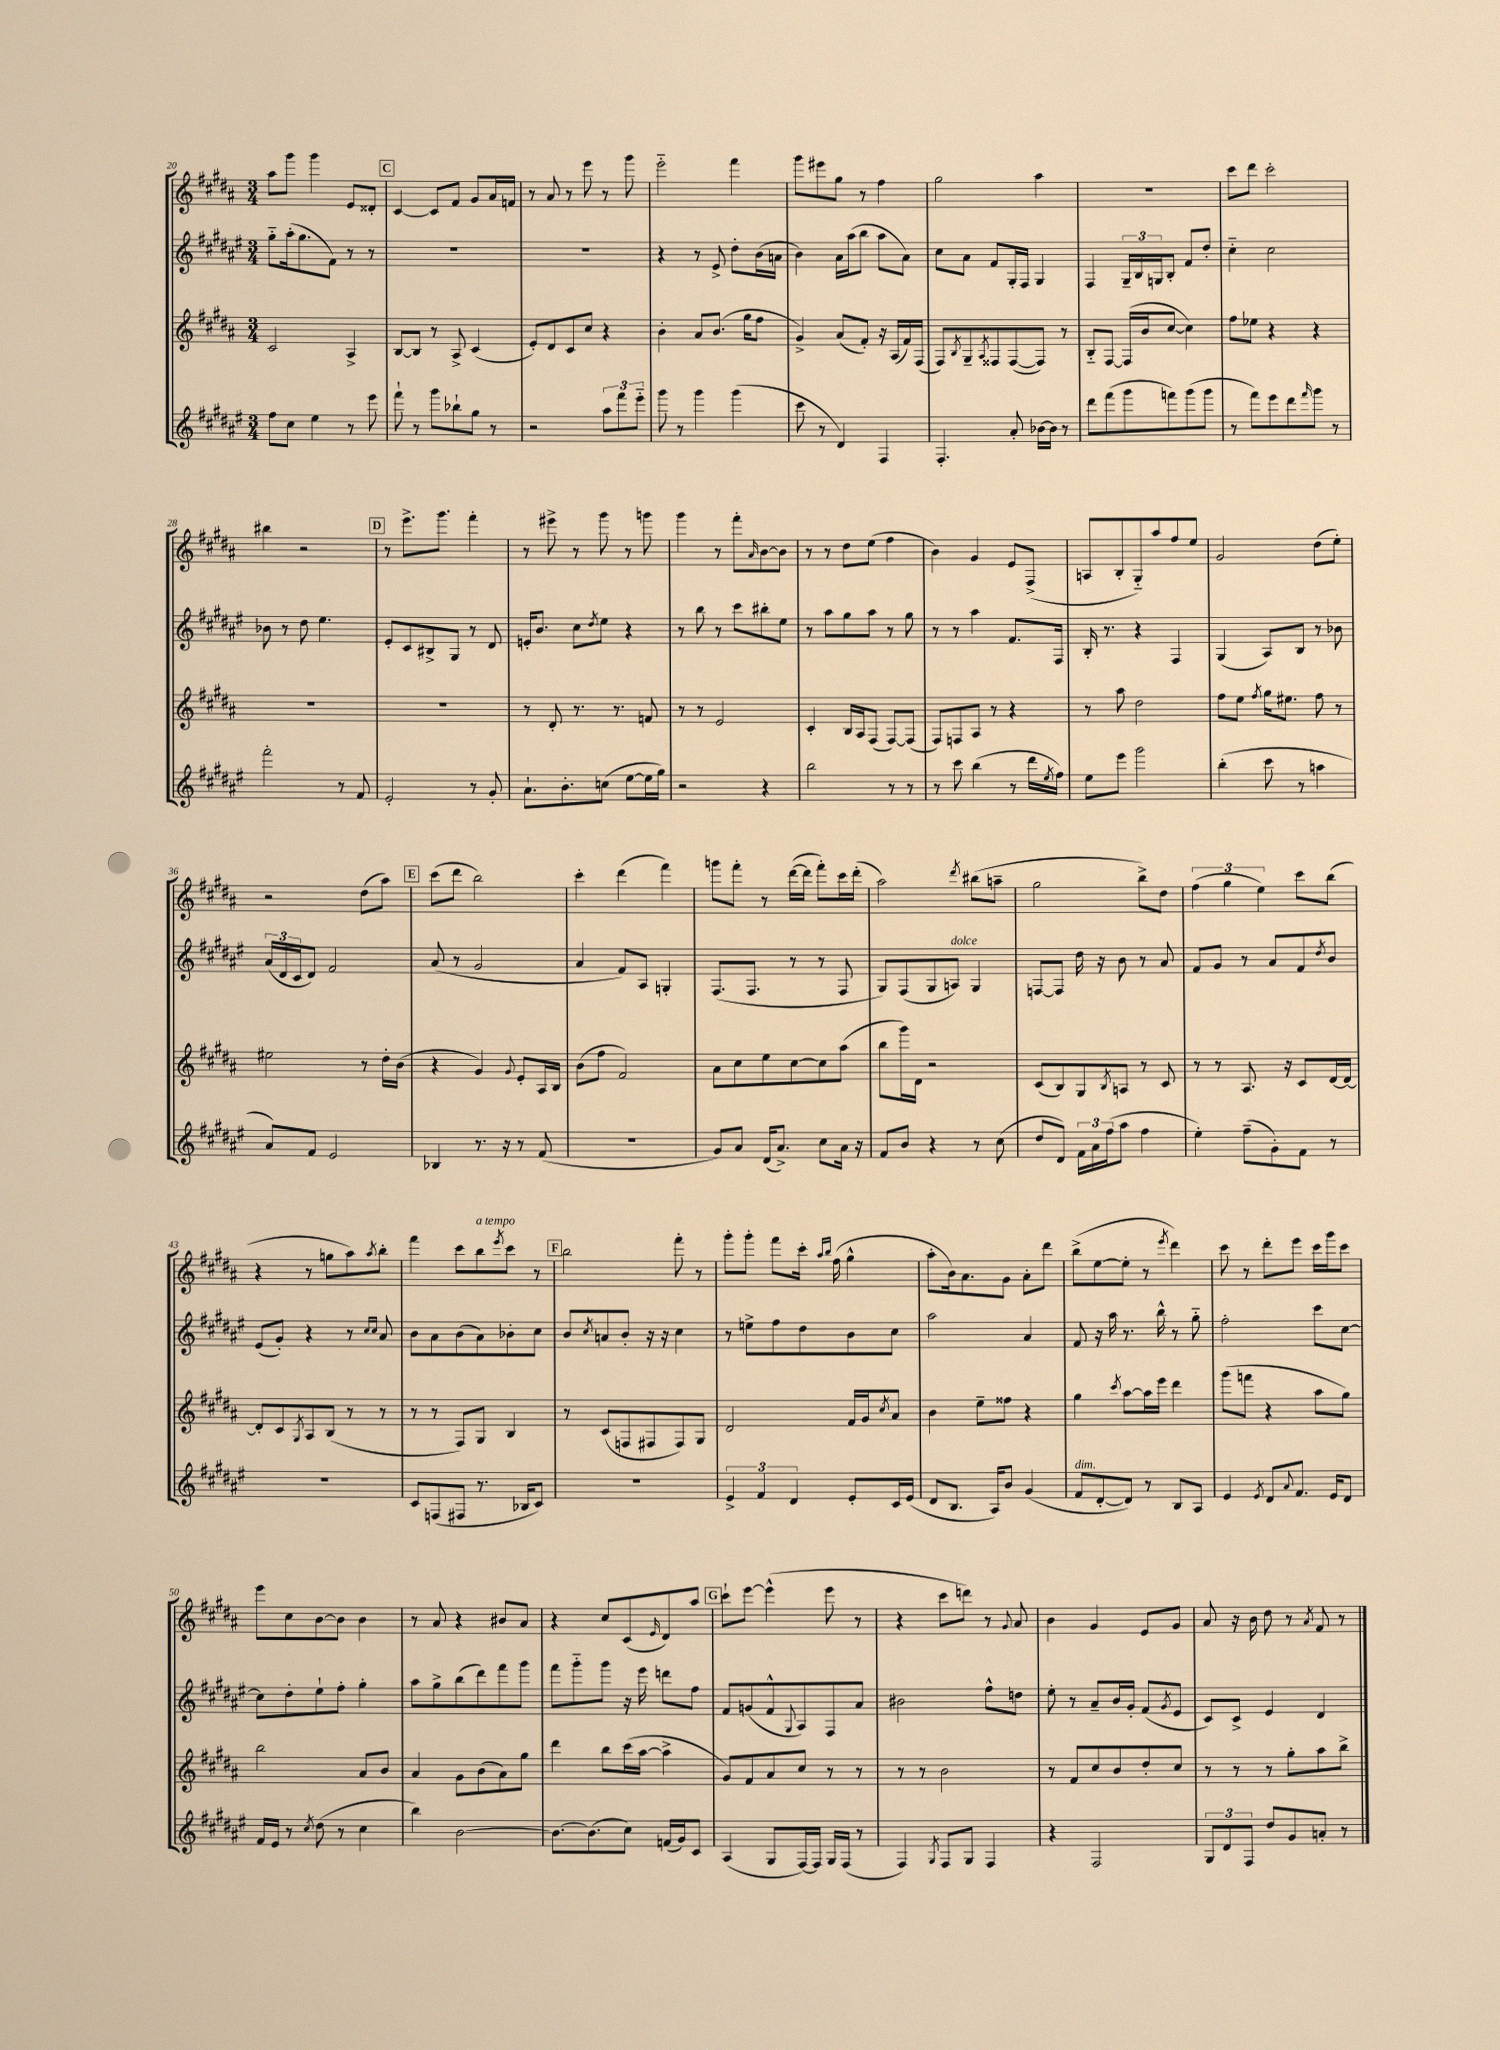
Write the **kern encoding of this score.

**kern	**kern	**kern	**kern
*part4	*part3	*part2	*part1
*staff4	*staff3	*staff2	*staff1
*clefG2	*clefG2	*clefG2	*clefG2
*k[f#c#g#d#a#e#]	*k[f#c#g#d#a#]	*k[f#c#g#d#a#e#]	*k[f#c#g#d#a#]
*M3/4	*M3/4	*M3/4	*M3/4
=20	=20	=20	=20
8ff#\L	2c#/	8gg#\L	8aa#\L
8cc#\J	.	(16aa#'\k	8ggg#\J
.	.	8.gg#\	.
4ee#\	.	.	4ggg#\
.	.	8f#\J)	.
8r	4A#^/	8r	8e/L
8eee#\	.	8r	8d##X'/J
!!LO:REH:place=s1:t=C
=21	=21	=21	=21
8fff#`\	[8B/L	2.r	[4c#/
8r	8B/J]	.	.
8ggg#\L	8r	.	8c#/L]
8bb-X`\	8A#^/	.	8f#/J
8gg#\J	(4c#/	.	8g#/L
8r	.	.	16a#/L
.	.	.	16fn/JJ
=22	=22	=22	=22
2r	8e'/L)	2.r	8r
.	8d#/	.	8a#/
.	8c#/	.	8r
.	8cc#/J	.	8eee\
12aa#\L	4r	.	8r
12fff#\	.	.	.
.	.	.	8ggg#\
12eee#\J	.	.	.
=23	=23	=23	=23
8ggg#\	4b'\	4r	2eee\
8r	.	.	.
4ggg#\	8a#/L	8r	.
.	(8.b/J	8e#^/	.
(4ggg#\	.	8dd#'\L	4fff#\
.	16gg#\KL	.	.
.	8ff#\J	(16b\L	.
.	.	16an\JJ	.
=24	=24	=24	=24
8ccc#\	4g#^/)	4b\)	8ggg#\L
8r	.	.	8eee#X\
4d#/)	(8a#/L	16a#\LL	8gg#\J
.	.	(16aa#\J	.
.	8f#'/J)	8bb\J	8r
4F#/	16r	8aa#\L	4ff#\
.	(16A#/LL	.	.
.	16f#/)	8a#\J)	.
.	(16F#/JJ	.	.
=25	=25	=25	=25
4.F#'/	8F#/L)	8cc#\L	2gg#\
.	8qB/	.	.
.	8G#~/	8a#\J	.
.	8qA#/	.	.
.	8F##X/	8f#/L	.
8a#'/	([8F##/	16G#'/L	.
.	.	16F#/JJ	.
[16b-X\LL	8F##/J])	4G#/	4aa#\
16b-\JJ]	.	.	.
8r	8r	.	.
=26	=26	=26	=26
8ddd#\L	8B/L	4F#/	2.r
(8fff#\	[8F#/J	.	.
8ggg#\	(16F#/LL]	24G#~/LL	.
.	.	24B/	.
.	16b/J	.	.
.	.	24Gn/J	.
8fffn\)	[8cc#/J	8B'/J	.
(8ggg#\	4cc#\])	8f#/L	.
8ggg#\J	.	8dd#'/J	.
=27	=27	=27	=27
8r	8ff#\L	4cc#\	8ccc#\L
8fff#\L)	8ee-X\J	.	8ddd#\J
8eee#\	4r	2cc#\	2ccc#'\
8ddd#\	.	.	.
16qqfff#/	.	.	.
8ggg#\J	4r	.	.
8r	.	.	.
!!LO:LB:g=z
=28	=28	=28	=28
2fff#'\	2.r	8b-X\	4bb#X\
.	.	8r	.
.	.	8dd#\	2r
.	.	4.ee#\	.
8r	.	.	.
8f#/	.	.	.
!!LO:REH:place=s1:t=D
=29	=29	=29	=29
2e#'/	2.r	8e#'/L	8r
.	.	8c#/	8.eee^\L
.	.	8B#X^/	.
.	.	.	8.ggg#\J
.	.	8G#/J	.
8r	.	8r	4fff#'\
8g#'/	.	8d#/	.
=30	=30	=30	=30
8.a#`\L	8r	16en'/KL	8r
.	.	8.b/J	.
.	8d#'/	.	8eee#X^\
8.b'\	.	.	.
.	8.r	8cc#\L	8r
.	.	8qdd#/	.
(8ccn\J	.	8ee#\J	8ggg#\
.	8.r	.	.
[8ee#\L	.	4r	8r
16ee#\L]	8fn/	.	8gggn\
16gg#\JJ)	.	.	.
=31	=31	=31	=31
2r	8r	8r	4ggg#\
.	8r	8bb\	.
.	2e/	8r	8r
.	.	8ccc#\L	8fff#'\L
.	.	.	16qqa#/
4r	.	8bb#X'\	[8b\
.	.	8ee#\J	8b\J]
=32	=32	=32	=32
2bb\	4c#'/	8r	8r
.	.	8aa#\L	8r
.	16B/LL	8gg#\	8dd#\L
.	16A#/J	.	.
.	(8F#/J	8aa#\J	(8ee\J
8r	[8F#/L)	8r	4ff#\
8r	(8F#/J]	8gg#\	.
=33	=33	=33	=33
8r	8F#/L)	8r	4b\)
8ccc#\	8Fn/	8r	.
(4bb\	8A#/J	4aa#\	4g#/
.	8r	.	.
8r	4r	8.f#/L	8e/L
16ddd#\LL	.	.	(8F#^/J
8qee#/	.	.	.
16ff#\JJ)	.	16F#/Jk	.
=34	=34	=34	=34
8ee#\L	8r	16B'/	8An/L
.	.	8.r	.
8eee#\J	8aa#\	.	8B'/
2ggg#\	2dd#\	4r	8G#/)
.	.	.	8aa#/
.	.	4F#/	8ff#/
.	.	.	8ee/J
=35	=35	=35	=35
(4bb'\	8ff#\L	(4G#/	2g#/
.	8ee\J	.	.
.	8qff#/	.	.
8ccc#\	16gg#\KL	8A#/L)	.
.	8.ee#X\J	.	.
8r	.	8B/J	.
4aan\	8ff#\	8r	(8dd#\L
.	8r	8b-X\	8ee'\J)
!!LO:LB:g=z
=36	=36	=36	=36
8a#/L)	2ee#X\	(24a#/LL	2r
.	.	24d#/	.
.	.	24c#/J	.
8f#/J	.	8d#/J)	.
2e#/	.	2f#/	.
.	8r	.	(8dd#\L
.	16dd#'\LL	.	8aa#\J)
.	(16b\JJ	.	.
!!LO:REH:place=s1:t=E
=37	=37	=37	=37
4B-X/	4r	(8a#/	(8ccc#\L
.	.	8r	8ddd#\J
8.r	4g#/)	2g#/	2bb\)
16r	.	.	.
.	8qqg#/	.	.
8r	8e'/L	.	.
(8f#/	16A#/L	.	.
.	16B/JJ	.	.
=38	=38	=38	=38
2.r	(8b\L	4a#/	4ccc#'\
.	8ff#\J	.	.
.	2f#/)	8f#/L)	(4ddd#\
.	.	8A#/J	.
.	.	4Gn'/	4fff#\)
=39	=39	=39	=39
8g#/L)	8a#\L	(8.F#/L	8gggn\L
8a#/J	8cc#\	.	8fff#'\J
.	.	8.F#/J	.
(16d#/KL	8ee\	.	8r
8.a#^/J)	.	.	.
.	[8cc#\	8r	([16ddd#\LL
.	.	.	16ddd#\JJ]
8cc#\L	8cc#\]	8r	8fff#'\L)
16a#\Jk	(8aa#\J	8F#/	16ccc#\L
16r	.	.	(16ddd#'\JJ
=40	=40	=40	=40
8f#/L	8bb\L	8G#/L)	2aa#\)
8b/J	16ggg#\L)	(8F#/	.
.	16d#\JJ	.	.
4r	2r	8G#/	.
!	!	!LO:TX:a:i:t=dolce	!
.	.	8An/J)	.
.	.	.	8qddd#/
8r	.	4G#/	(8bb#X\L
(8cc#\	.	.	8aan~\J
=41	=41	=41	=41
8dd#/L	(8c#/L	[8Fn/L	2gg#\
8d#/J)	8B/)	8F/J]	.
24f#\LL	8G#/	16dd#\	.
24a#\	.	.	.
.	.	16r	.
(24ff#\J	.	.	.
.	8qB/	.	.
8aa#\J	8An/J	8b\	.
4ff#\	8r	8r	8bb^\L)
.	8c#/	8a#/	8dd#\J
=42	=42	=42	=42
4ee#'\)	8r	8f#/L	(6ff#\
.	8r	8g#/J	.
.	.	.	6gg#\
(8ff#~\L	8.A#/	8r	.
.	.	.	6ee\)
8g#'\)	.	8a#/L	.
.	16r	.	.
8f#\J	8c#/L	8f#/	8ccc#\L
.	.	8qdd#/	.
8r	[16d#/L	8b/J	(8bb\J
.	16d#/JJ_	.	.
!!LO:LB:g=z
=43	=43	=43	=43
2.r	8d#'/L]	(8e#/L	4r
.	8c#/	8g#'/J)	.
.	8qG#/	.	.
.	8A#/	4r	8r
.	(8B/J	.	8ggn\L
.	8r	8r	8aa#\)
.	.	16qqcc#/LL	.
.	.	16qqcc#/JJ	8qaa#/
.	8r	8a#/	8bb'\J
=44	=44	=44	=44
8c#/L	8r	8b\L	4fff#\
(8Fn/	8r	8a#\	.
8F#X/J	8F#/L)	(8b\	8ccc#\L
!	!	!	!LO:TX:a:i:t=a tempo
8.r	8G#/J	8a#\)	8bb\
.	.	.	8qeee/
.	4B/	8b-X'\	8ccc#\J
16B-X/KL	.	.	.
8c#/J)	.	8cc#\J	8r
!!LO:REH:place=s1:t=F
=45	=45	=45	=45
2.r	8r	8b/L	2bb\
.	.	8qcc#/	.
.	(8c#/L	8an/	.
.	8Fn/	8b'/J	.
.	8F#X/	16r	.
.	.	16r	.
.	8F#/)	4cc#\	8fff#'\
.	8G#/J	.	8r
=46	=46	=46	=46
6e#^/	2d#/	8r	8ggg#'\L
.	.	8een^\L	8ggg#'\J
6f#/	.	.	.
.	.	8ff#\	8fff#\L
6d#/	.	.	.
.	.	8dd#\	16ccc#'\Jk
.	.	.	16qqaa#/LL
.	.	.	16qqbb/JJ
.	.	.	(16ff#\
8e#'/L	16f#/LL	8b\	4gg#^^\
.	16g#/J	.	.
.	8qcc#/	.	.
16c#/L	8a#/J	8cc#\J	.
(16e#/JJ	.	.	.
=47	=47	=47	=47
8d#/L	4b\	2aa#\	8aa#'\L
8.B/J	.	.	16b\k)
.	.	.	8.a#\
.	8ee~\L	.	.
16A#/KL)	.	.	.
8b/J	8ff##X\J	.	8g#\J
(4g#/	4r	4a#/	8a#'\L
.	.	.	8ddd#\J
=48	=48	=48	=48
!LO:TX:a:i:t=dim.	!	!	!
8f#/L	4gg#\	8f#/	(8bb^\L
[8d#'/	.	16r	[8ee\
.	.	16aa#\	.
.	8qccc#/	.	.
8d#/J])	[8aa#\L	8.r	8ee'\J]
8r	16aa#\L]	.	8r
.	16eee\JJ	16bb^^\	.
.	.	.	8qeee/
8B/L	4ddd#\	8r	4ddd#\)
8A#/J	.	8gg#\	.
=49	=49	=49	=49
4e#/	(8ggg#\L	2ff#'\	8ccc#\
.	8fffn\J	.	8r
8qe#/	.	.	.
8d#/L	4r	.	8ddd#'\L
8qqa#/	.	.	.
8.f#/J	.	.	8eee\J
.	8aa#\L	8ccc#\L	16ccc#\LL
16e#/KL	.	.	16ggg#\J
8d#/J	8gg#\J)	[8cc#\J	8ccc#\J
!!LO:LB:g=z
=50	=50	=50	=50
16f#/LL	2bb\	8cc#\L]	8eee\L
16e#/JJ	.	.	.
8r	.	8dd#'\	8cc#\
8qcc#/	.	.	.
(8dd#\	.	8ee#`\	[8b\
8r	.	8ff#'\J	8b\J]
4cc#\	8a#/L	4gg#'\	4b\
.	8b/J	.	.
=51	=51	=51	=51
4bb\)	4a#/	8aa#\L	8r
.	.	8gg#^\	8a#/
[2b\	8g#\L	(8bb\	4r
.	(8b\	8ddd#\)	.
.	8a#\)	8fff#\	8b#X/L
.	8gg#\J	8ggg#\J	8a#/J
=52	=52	=52	=52
8.b\L_	4ddd#\	8fff#\L	4r
.	.	8ggg#\	.
(8.b\]	.	.	.
.	8bb\L	8ggg#\J	8cc#/L
8cc#\J)	(16ccc#\L	16r	(8c#/
.	[16aa#\JJ	16eee#\	.
.	.	.	16qqe/
(16fn/LL	4aa#^\]	8dddn\L	8d#/)
16g#/J)	.	.	.
8c#/J	.	8ff#\J	8aa#/J
!!LO:REH:place=s1:t=G
=53	=53	=53	=53
(4A#/	8g#/L)	8f#/L	8ccc#`\L
.	8f#/	(8gn/	[8eee\J
8G#/L	8a#/	8f#^^/	(4eee^^\]
.	.	8qqG#/	.
[16F#/L)	8cc#/J	8A#/)	.
16F#/JJ]	.	.	.
16G#/LL	8r	8F#/	8eee\
(16F#/JJ	.	.	.
8r	8r	8a#/J	8r
=54	=54	=54	=54
4F#/)	8r	2b#X\	4r
.	8r	.	.
8qG#/	.	.	.
8F#/L	2b\	.	8ccc#\L
8G#/J	.	.	8dddn\J)
4F#/	.	8ff#^^\L	8r
.	.	.	8qqg#/
.	.	8ddn\J	8a#/
=55	=55	=55	=55
4r	8r	8ee#'\	4b\
.	8f#/L	8r	.
2F#/	8cc#/	8a#~/L	4g#/
.	8b/	16b/L	.
.	.	16g#'/JJ	.
.	8dd#'/	(8f#/L	8e/L
.	.	8qg#/	.
.	8cc#/J	8e#/J	8g#/J
=56	=56	=56	=56
12G#/L	8r	8c#/L)	8a#/
12d#/	.	.	.
.	8r	8c#^/J	16r
12F#/J	.	.	.
.	.	.	16b\
8dd#/L	8r	4e#/	8dd#\
8g#/	8gg#'\L	.	8r
.	.	.	8qa#/
8an'/J	8aa#\	4d#/	8f#/
8r	8bb^\J	.	8r
==	==	==	==
*-	*-	*-	*-
